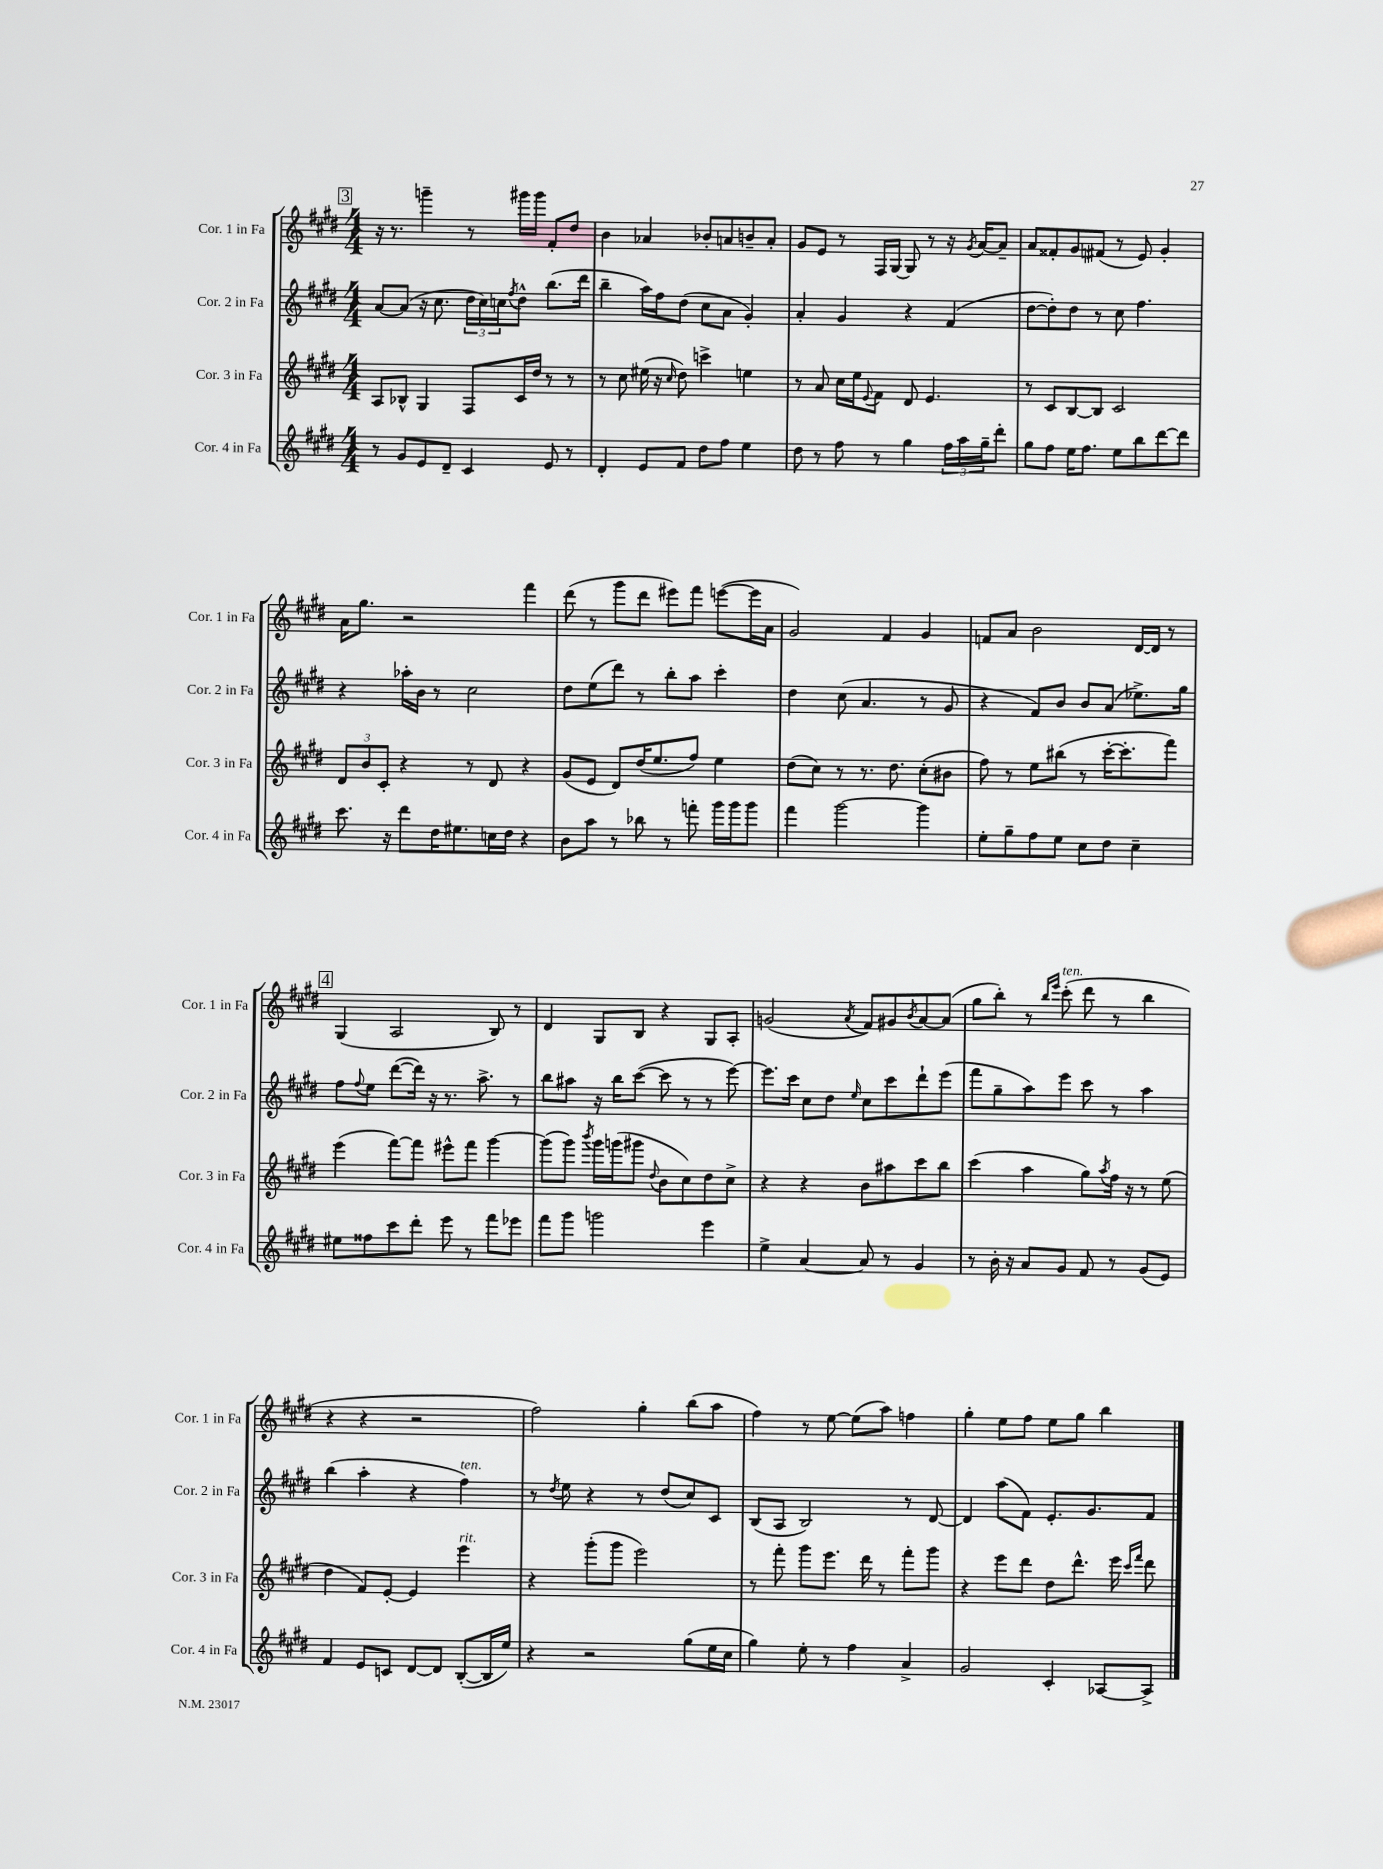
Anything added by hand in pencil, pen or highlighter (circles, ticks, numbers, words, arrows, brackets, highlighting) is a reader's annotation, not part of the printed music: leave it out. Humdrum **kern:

**kern	**kern	**kern	**kern
*part4	*part3	*part2	*part1
*staff4	*staff3	*staff2	*staff1
*I"Cor. 4 in Fa	*I"Cor. 3 in Fa	*I"Cor. 2 in Fa	*I"Cor. 1 in Fa
*I'Cor. 4 in Fa	*I'Cor. 3 in Fa	*I'Cor. 2 in Fa	*I'Cor. 1 in Fa
*clefG2	*clefG2	*clefG2	*clefG2
*k[f#c#g#d#]	*k[f#c#g#d#]	*k[f#c#g#d#]	*k[f#c#g#d#]
*M4/4	*M4/4	*M4/4	*M4/4
!!LO:REH:place=s1:t=3
=21	=21	=21	=21
8r	8A/L	[8a/L	16r
.	.	.	8.r
8g#/L	8B-X^^/J	(8a/J]	.
8e/	4G#/	16r	4gggn~\
.	.	8.cc#\	.
8d#~/J	.	.	.
4c#/	8F#/L	24dd#\LL	8r
.	.	24cc#\)	.
.	.	24ccn\J	.
.	.	8qff#/	.
.	16c#/L	8dd#^^\J	16ggg#X\LL
.	16dd#/JJ	.	16ggg#\JJ
8e/	8r	(8.bb\L	8f#'/L
8r	8r	.	8dd#/J
.	.	16ddd#\Jk	.
=22	=22	=22	=22
4d#'/	8r	4bb~\	4b\
.	8cc#\	.	.
8e/L	(16ee#X\	16aa\LL)	4a-X/
.	16r	16ff#\J	.
.	16qqcc#/	.	.
8f#/J	8dd#\)	(8dd#\J	.
8dd#\L	4cccn^\	8cc#\L	8b-X'/L
8ff#\J	.	8a\J	8an/
4ee\	4een\	4g#'/)	8bn~/
.	.	.	8a'/J
=23	=23	=23	=23
8dd#\	8r	4a'/	8g#/L
8r	8a/	.	8e/J
8ff#\	16cc#\LL	4g#/	8r
.	16ee\J	.	.
.	8qqe/	.	.
8r	8f#\J	.	16F#/LL
.	.	.	[16G#/JJ
4gg#\	8d#/	4r	8G#/]
.	4.e/	.	8r
24ff#\LL	.	(4f#/	16r
24aa\	.	.	.
.	.	.	8qg#/
.	.	.	[16a/KL
24gg#~\J	.	.	.
8ddd#'\J	.	.	8a~/J]
=24	=24	=24	=24
8gg#\L	8r	[8dd#\L	8a/L
8ff#\J	8c#/L	8dd#'\])	8f##X'/
16ee\KL	[8B/	8dd#\J	8g#/
8.ff#\J	.	.	.
.	8B/J]	8r	(8f#X/J
8ee\L	2c#/	8cc#\	8r
8bb\	.	4.ff#\	8e/)
[8ddd#\	.	.	4g#'/
8ddd#\J]	.	.	.
!!LO:LB:g=z
=25	=25	=25	=25
8.ccc#\	12d#/L	4r	16a\KL
.	.	.	8.gg#\J
.	12b/	.	.
.	12c#'/J	.	.
16r	.	.	.
8ddd#\L	4r	16aa-X'\LL	2r
.	.	16b\JJ	.
16dd#\K	.	8r	.
8.ee#X\	.	.	.
.	8r	2cc#\	.
16ccn\L	8d#/	.	.
16dd#\JJ	.	.	.
4r	4r	.	4fff#\
=26	=26	=26	=26
8b\L	(8g#/L	8dd#\L	(8ddd#\
8aa\J	8e/J	(8ee\	8r
8r	8d#/L)	8ddd#\J)	8ggg#\L
8bb-X\	(16dd#/K	8r	8ddd#\J
.	8.ee/	.	.
8r	.	8bb'\L	8eee#X\L)
8fffn'\	8ff#/J)	8aa\J	8fff#\J
16ggg#\LL	4ee\	4ccc#'\	([8eeen\L
16ggg#\J	.	.	.
8ggg#\J	.	.	16eee\L]
.	.	.	16a\JJ
=27	=27	=27	=27
4fff#\	(8dd#\L	4dd#\	2g#/)
.	8cc#\J)	.	.
[2ggg#\	8r	(8cc#\	.
.	8.r	4.a/	.
.	.	.	4f#/
.	8.dd#\	.	.
4ggg#\]	(8cc#'\L	8r	4g#/
.	8b#X\J	8g#/	.
=28	=28	=28	=28
8ee'\L	8ff#\)	4r	8fn/L
8gg#~\	8r	.	8a/J
8ff#\	8ee\L	8f#/L)	2b\
8ee\J	(8bb#X\J	8b/J	.
8cc#\L	8r	8b/L	.
8dd#\J	[16ccc#'\KL	(8a/J	.
.	8.ccc#'\]	.	.
4cc#~\	.	8.ee-X^\L)	[16d#/LL
.	.	.	16d#/JJ]
.	8fff#\J)	.	8r
.	.	16gg#\Jk	.
!!LO:LB:g=z
!!LO:REH:place=s1:t=4
=29	=29	=29	=29
8ee#X\L	(4eee\	8ff#\L	(4G#/
.	.	8qqff#/	.
8ff##X\	.	8ee\J	.
8ccc#\	[8fff#\L)	([8ddd#\L	2A/
8ddd#'\J	8fff#\J]	16ddd#\Jk])	.
.	.	16r	.
8eee\	8eee#X^^\L	8.r	.
8r	8fff#\J	.	.
.	.	8.aa^\	.
8fff#\L	[4ggg#\	.	8B/)
8eee-X\J	.	8r	8r
=30	=30	=30	=30
8fff#\L	(8ggg#\L]	8bb\L	4d#/
8ggg#\J	8ggg#\J)	8aa#X\J	.
.	8qbbb/	.	.
2gggn\	16ggg#\LL	16r	8G#/L
.	(16gggn\J	16bb\KL	.
.	8ggg#X\J	([8ccc#\J	8B/J
.	8qqdd#/	.	.
.	8b\L	8ccc#\]	4r
.	8cc#\)	8r	.
4eee\	8dd#\	8r	8G#/L
.	8cc#^\J	[8eee\)	8A'/J
=31	=31	=31	=31
4ee^\	4r	8.eee\L]	(2gn/
.	.	16ccc#\Jk	.
[4a/	4r	8cc#\L	.
.	.	8dd#\J	.
.	.	16qqee/	8qa/
8a/]	8b\L	8cc#\L	8f#/L)
8r	8aa#X\	8ccc#\	8g#X/
.	.	.	8qb/
4g#/	8ccc#\	8ddd#`\	[8a/
.	8bb\J	(8eee\J	(8a/J]
=32	=32	=32	=32
8r	(4ccc#\	8fff#\L	8gg#\L
16b'\	.	8gg#~\	8bb'\J)
16r	.	.	.
8a/L	4aa\	8aa\)	8r
.	.	.	16qqbb/LL
.	.	.	16qqeee/JJ
!	!	!	!LO:TX:a:i:t=ten.
8g#/J	.	8eee\J	(8ccc#'\
8f#/	8gg#\L)	8ccc#\	8ddd#\
.	8qaa/	.	.
8r	16ff#\Jk	8r	8r
.	16r	.	.
(8g#/L	8r	4aa\	4bb\
8e/J)	(8ee\	.	.
!!LO:LB:g=z
=33	=33	=33	=33
4f#/	4dd#\	(4bb\	4r
8e/L	8f#/L)	4aa'\	4r
8cn/J	[8e'/J	.	.
[8d#/L	4e/]	4r	2r
8d#/J]	.	.	.
!	!	!LO:TX:a:i:t=ten.	!
!	!LO:TX:a:i:t=rit.	!	!
([8B'/L	4eee\	4ff#\)	.
16B/L]	.	.	.
16ee/JJ)	.	.	.
=34	=34	=34	=34
4r	4r	8r	2ff#\)
.	.	8qdd#/	.
.	.	8ee\	.
2r	(8ggg#'\L	4r	.
.	8ggg#\J	.	.
.	2eee\)	8r	4gg#'\
.	.	(8dd#/L	.
(8gg#\L	.	8cc#/)	(8bb\L
16ee\L	.	8c#/J	8aa\J
16cc#\JJ	.	.	.
=35	=35	=35	=35
4gg#\)	8r	(8B/L	4ff#\)
.	8fff#'\	8A/J	.
8ee'\	8ggg#\L	2B/)	8r
8r	8.eee\J	.	[8ee\
4ff#\	.	.	(8ee\L]
.	16ddd#\	.	.
.	8r	.	8aa\J)
4a^/	8fff#'\L	8r	4ffn\
.	8ggg#\J	[8d#/	.
=36	=36	=36	=36
2g#/	4r	4d#/]	4gg#'\
.	8eee\L	(8aa\L	8ee\L
.	8ddd#\J	8f#\J)	8ff#\J
4c#'/	8dd#\L	8.e'/L	8ee\L
.	8.ddd#^^\J	.	8gg#\J
.	.	8.g#/	.
[8A-X/L	.	.	4bb\
.	16eee\	.	.
.	16qqccc#/LL	.	.
.	16qqfff#/JJ	.	.
8A-^/J]	8ddd#\	8f#/J	.
==	==	==	==
*-	*-	*-	*-
